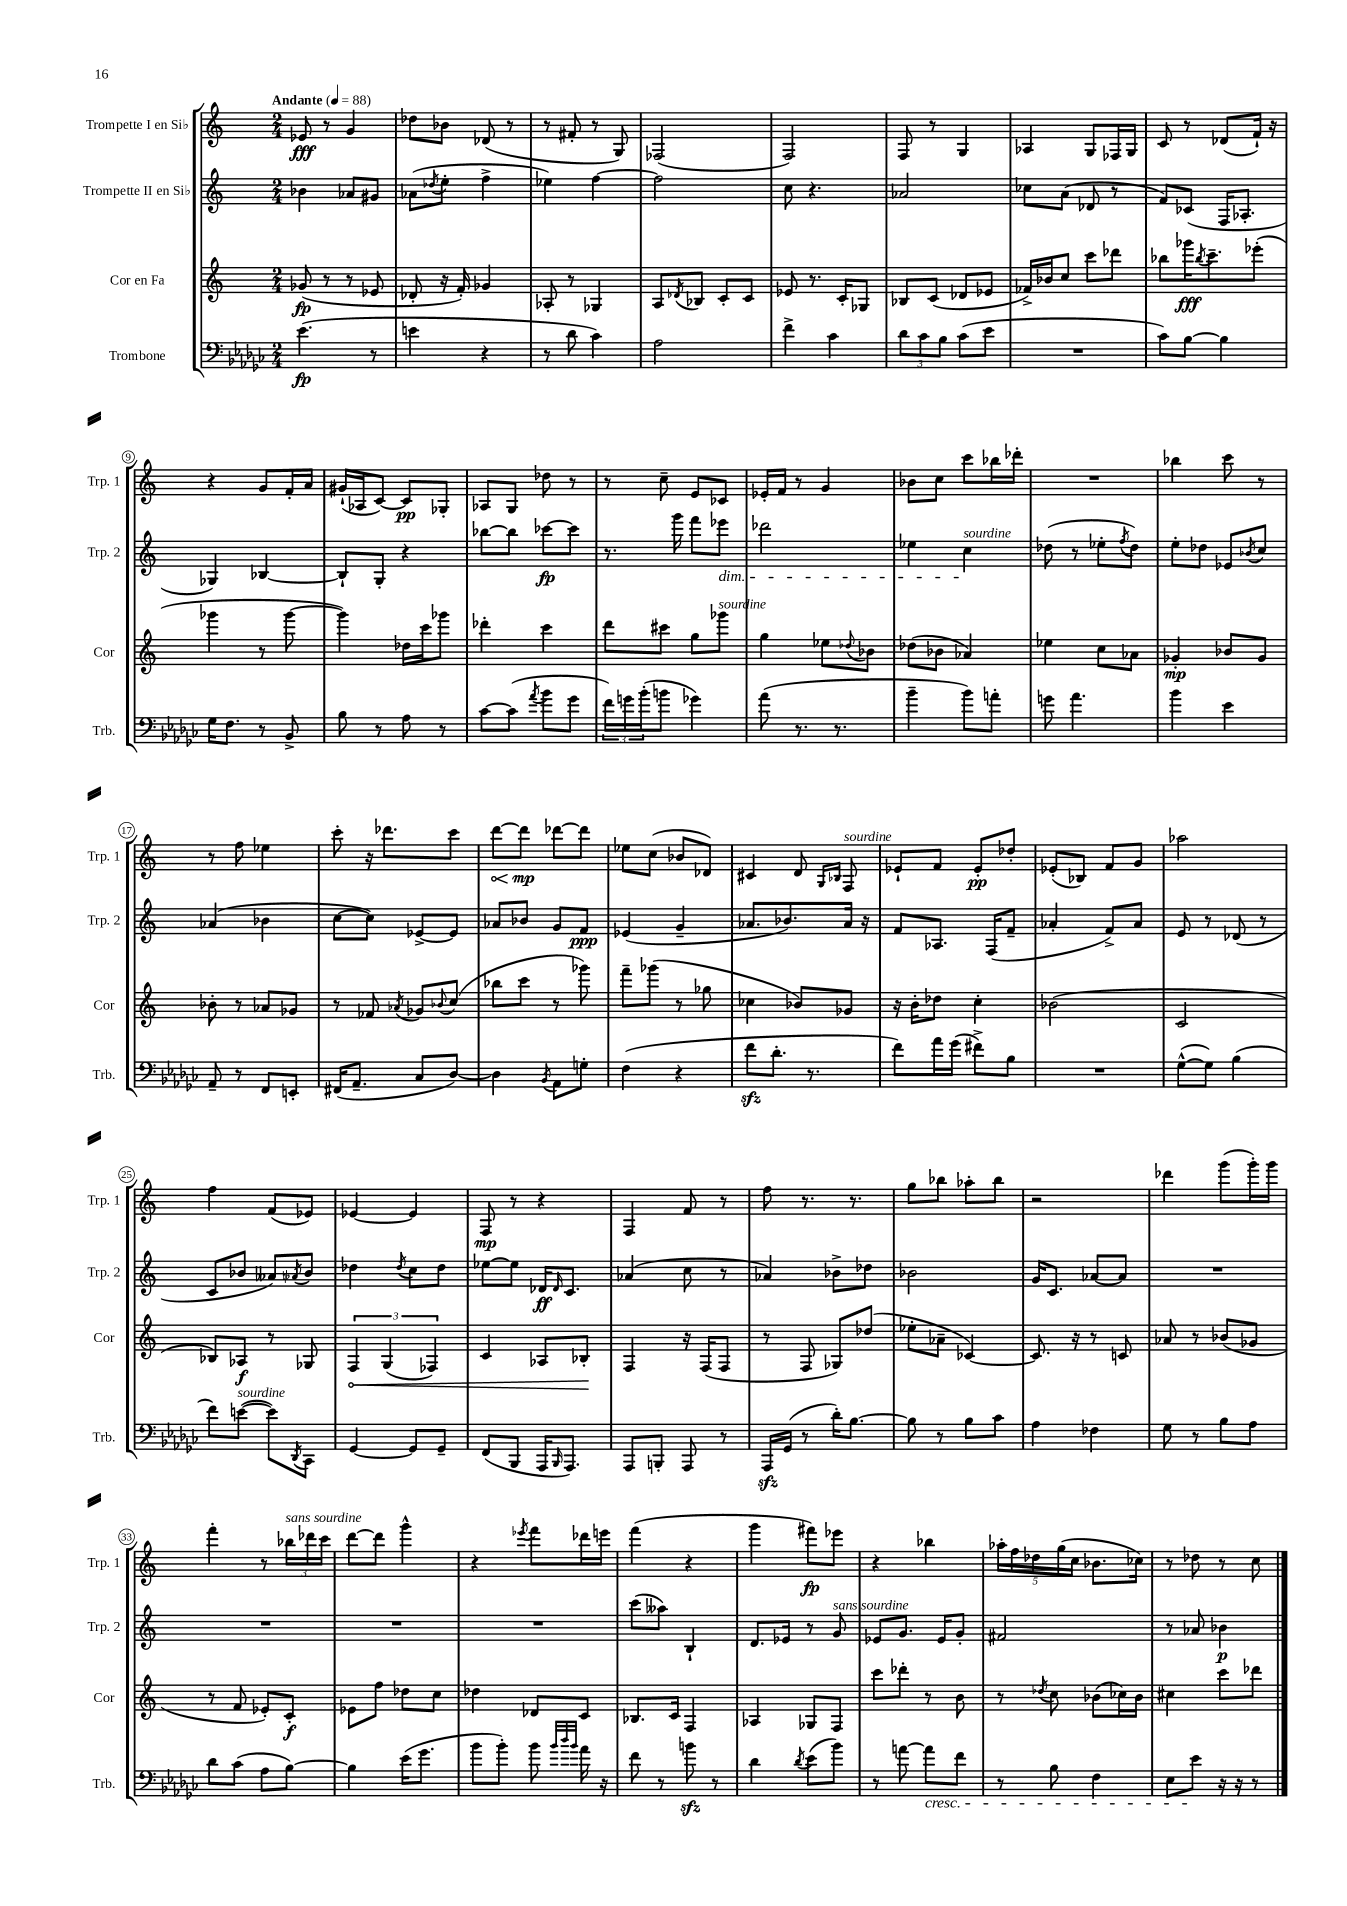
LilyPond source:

<<
\new StaffGroup <<
\new Staff = "s0" \with { instrumentName = "Trompette I en Sib" shortInstrumentName = "Trp. 1" } {
    \clef treble \key c \major \numericTimeSignature \time 2/4 \tempo "Andante" 4 = 88
    ees'8\fff r8 g'4 |
    des''8 bes'8 des'8( r8 |
    r8 fis'8-. r8 g8) |
    fes2( |
    f2) |
    f8 r8 g4 |
    aes4 g8 fes16 g16 |
    c'8 r8 des'8( f'16-!) r16 |
    r4 g'8 f'16-. a'16 |
    gis'16-!( aes16 c'8~) c'8\pp ges8-. |
    aes8 g8 des''8 r8 |
    r8 c''8-- e'8 ces'8 |
    ees'16-. f'16 r8 g'4 |
    bes'8 c''8 c'''8 bes''16 des'''16-. |
    R2 |
    bes''4 c'''8 r8 |
    r8 f''8 ees''4 |
    c'''8-. r16 des'''8. c'''8 |
    \once \override Hairpin.circled-tip = ##t d'''8~\< d'''8\mp\! des'''8~ des'''8 |
    ees''8 c''8( bes'8 des'8) |
    cis'4 d'8 \grace { g16 bes16 } f8^\markup { \italic "sourdine" } |
    ees'8-! f'8 ees'8-.\pp des''8-. |
    ees'8-.( bes8) f'8 g'8 |
    aes''2 |
    f''4 f'8( ees'8) |
    ees'4~ ees'4 |
    f8\mp r8 r4 |
    f4 f'8 r8 |
    f''8 r8. r8. |
    g''8 bes''8 aes''8-. bes''8 |
    r2 |
    des'''4 g'''8( g'''16-.) g'''16 |
    f'''4-. r8 \tuplet 3/2 { bes''16^\markup { \italic "sans sourdine" } des'''16 c'''16 } |
    d'''8~ d'''8 g'''4-^ |
    r4 \acciaccatura { ees'''8 } f'''8 des'''16 e'''16 |
    f'''4( r4 |
    g'''4 fis'''8\fp) ees'''8 |
    r4 bes''4 |
    \tuplet 5/4 { aes''16-. f''16 des''16 g''16( c''16 } bes'8. ces''16) |
    r8 des''8 r8 c''8 \bar "|." |
}
\new Staff = "s1" \with { instrumentName = "Trompette II en Sib" shortInstrumentName = "Trp. 2" } {
    \clef treble \key c \major \numericTimeSignature \time 2/4
    bes'4 aes'8 gis'8 |
    aes'8( \acciaccatura { des''8 } e''8-. f''4-> |
    ees''4) f''4~ |
    f''2 |
    c''8 r4. |
    aes'2 |
    ces''8 a'8( des'8 r8 |
    f'8) ces'8( f16 aes8.-. |
    ges4) bes4~ |
    bes8-! g8-. r4 |
    bes''8~ bes''8 ces'''8~\fp ces'''8 |
    r8. g'''16 f'''8 ees'''8\dim |
    des'''2 |
    ees''4 c''4\!^\markup { \italic "sourdine" } |
    des''8( r8 ees''8-. \acciaccatura { f''8 } des''8) |
    e''8-. des''8 ees'8 \acciaccatura { bes'8 } c''8 |
    aes'4( bes'4 |
    c''8~ c''8) ees'8~-> ees'8 |
    aes'8 bes'8 g'8 f'8\ppp |
    ees'4( g'4-- |
    aes'8. bes'8.) aes'16 r16 |
    f'8 aes8. f16( f'8-- |
    aes'4-. f'8->) aes'8 |
    e'8 r8 des'8( r8 |
    c'8 bes'8 aeses'8) \acciaccatura { aes'8 } bes'8 |
    des''4 \acciaccatura { des''8 } c''8 des''8 |
    ees''8~ ees''8 des'16\ff \grace { des'16 } c'8. |
    aes'4( c''8 r8 |
    aes'4) bes'8-> des''8 |
    bes'2 |
    g'16 c'8. aes'8~ aes'8 |
    R2 |
    R2 |
    R2 |
    R2 |
    c'''8( aeses''8) b4-! |
    d'8. ees'16 r8 g'8^\markup { \italic "sans sourdine" } |
    ees'8 g'8. ees'16 g'8-. |
    fis'2 |
    r8 aes'8 bes'4\p \bar "|." |
}
\new Staff = "s2" \with { instrumentName = "Cor en Fa" shortInstrumentName = "Cor" } {
    \clef treble \key c \major \numericTimeSignature \time 2/4
    ges'8\fp( r8 r8 ees'8 |
    des'8-. r16 f'16-.) ges'4 |
    aes8-. r8 ges4 |
    a8 \acciaccatura { des'8 } bes8 c'8-. c'8 |
    ees'8 r8. c'16-. ges8 |
    bes8 c'8( des'8 ees'8 |
    fes'16->) bes'16 c''8 c'''8 des'''8 |
    bes''8 ges'''16\fff \acciaccatura { bes''8 } c'''8.-- ees'''8-.( |
    ges'''4 r8 ges'''8~ |
    ges'''4) des''16 c'''16 ges'''8 |
    des'''4-. c'''4 |
    d'''8 cis'''8 g''8 ges'''8^\markup { \italic "sourdine" } |
    g''4 ees''8 \appoggiatura { des''8 } bes'8 |
    des''8( bes'8 aes'4) |
    ees''4 c''8 aes'8 |
    ges'4-.\mp bes'8 ges'8 |
    bes'8-. r8 aes'8 ges'8 |
    r8 fes'8 \acciaccatura { aes'8 } ges'8 \appoggiatura { bes'8 } c''8( |
    bes''8 c'''8 r8 ges'''8) |
    f'''8-- ges'''8( r8 ges''8 |
    ces''4 bes'8) ges'8 |
    r16 b'16-. des''8 c''4-. |
    bes'2( |
    c'2 |
    bes8) aes8\f r8 ges8 |
    \tuplet 3/2 { \once \override Hairpin.circled-tip = ##t f4\< g4( fes4) } |
    c'4 aes8 bes8-.\! |
    f4 r16 f16( f8 |
    r8 f8 ges8) des''8( |
    ees''8-. aes'8-- ces'4~) |
    ces'8. r16 r8 c'8 |
    aes'8 r8 bes'8( ges'8 |
    r8 f'8 ees'8-.) c'8-.\f |
    ees'8 f''8 des''8 c''8 |
    des''4 des'8 c'8 |
    bes8. c'16 f4 |
    aes4 ges8 f8 |
    c'''8 des'''8-. r8 b'8 |
    r8 \acciaccatura { des''8 } c''8 bes'8( ces''16) bes'16 |
    cis''4 c'''8 des'''8 \bar "|." |
}
\new Staff = "s3" \with { instrumentName = "Trombone" shortInstrumentName = "Trb." } {
    \clef bass \key ges \major \numericTimeSignature \time 2/4
    ees'4.\fp( r8 |
    e'4 r4 |
    r8 des'8 ces'4) |
    aes2 |
    f'4-> ces'4 |
    \tuplet 3/2 { des'8 ces'8 bes8 } ces'8( ees'8 |
    R2 |
    ces'8) bes8~ bes4 |
    ges16 f8. r8 bes,8-> |
    bes8 r8 aes8 r8 |
    ces'8~ ces'8( \acciaccatura { aes'8 } bes'8 ges'8 |
    \tuplet 3/2 { f'16) g'16 bes'16-.( } b'8 ges'4) |
    aes'8( r8. r8. |
    bes'4-- bes'8) a'8-. |
    g'8 aes'4. |
    bes'4 ees'4 |
    aes,8-- r8 f,8 e,8-. |
    fis,16( aes,8.-- ces8 des8~) |
    des4 \acciaccatura { bes,8 } aes,8 g8-. |
    f4( r4 |
    f'8\sfz des'8.-. r8. |
    f'8) aes'16 ges'16( fis'8->) bes8 |
    R2 |
    ges8~-^( ges8) bes4( |
    f'8) e'8~^\markup { \italic "sourdine" }( e'8) \acciaccatura { des,8 } ces,8 |
    ges,4~ ges,8 ges,8-- |
    f,8( bes,,8 aes,,16 \grace { bes,,16 } aes,,8.) |
    aes,,8 b,,8-. aes,,8 r8 |
    aes,,16\sfz ges,16( r8 des'16-.) bes8.~ |
    bes8 r8 bes8 ces'8 |
    aes4 fes4 |
    ges8 r8 bes8 aes8 |
    des'8 ces'8( aes8 bes8~) |
    bes4 ees'16( ges'8. |
    bes'8 bes'8-.) bes'8 \grace { bes'32 des''32 bes'32 } aes'16 r16 |
    f'8 r8 b'8\sfz r8 |
    des'4 \acciaccatura { des'8 } ees'8( bes'8) |
    r8 a'8~ a'8\cresc f'8 |
    r8 bes8 f4 |
    ees8 ees'8\! r16 r16 r8 \bar "|." |
}
>>
>>
\layout { \context { \Score \override BarNumber.stencil = #(make-stencil-circler 0.1 0.3 ly:text-interface::print) } }
